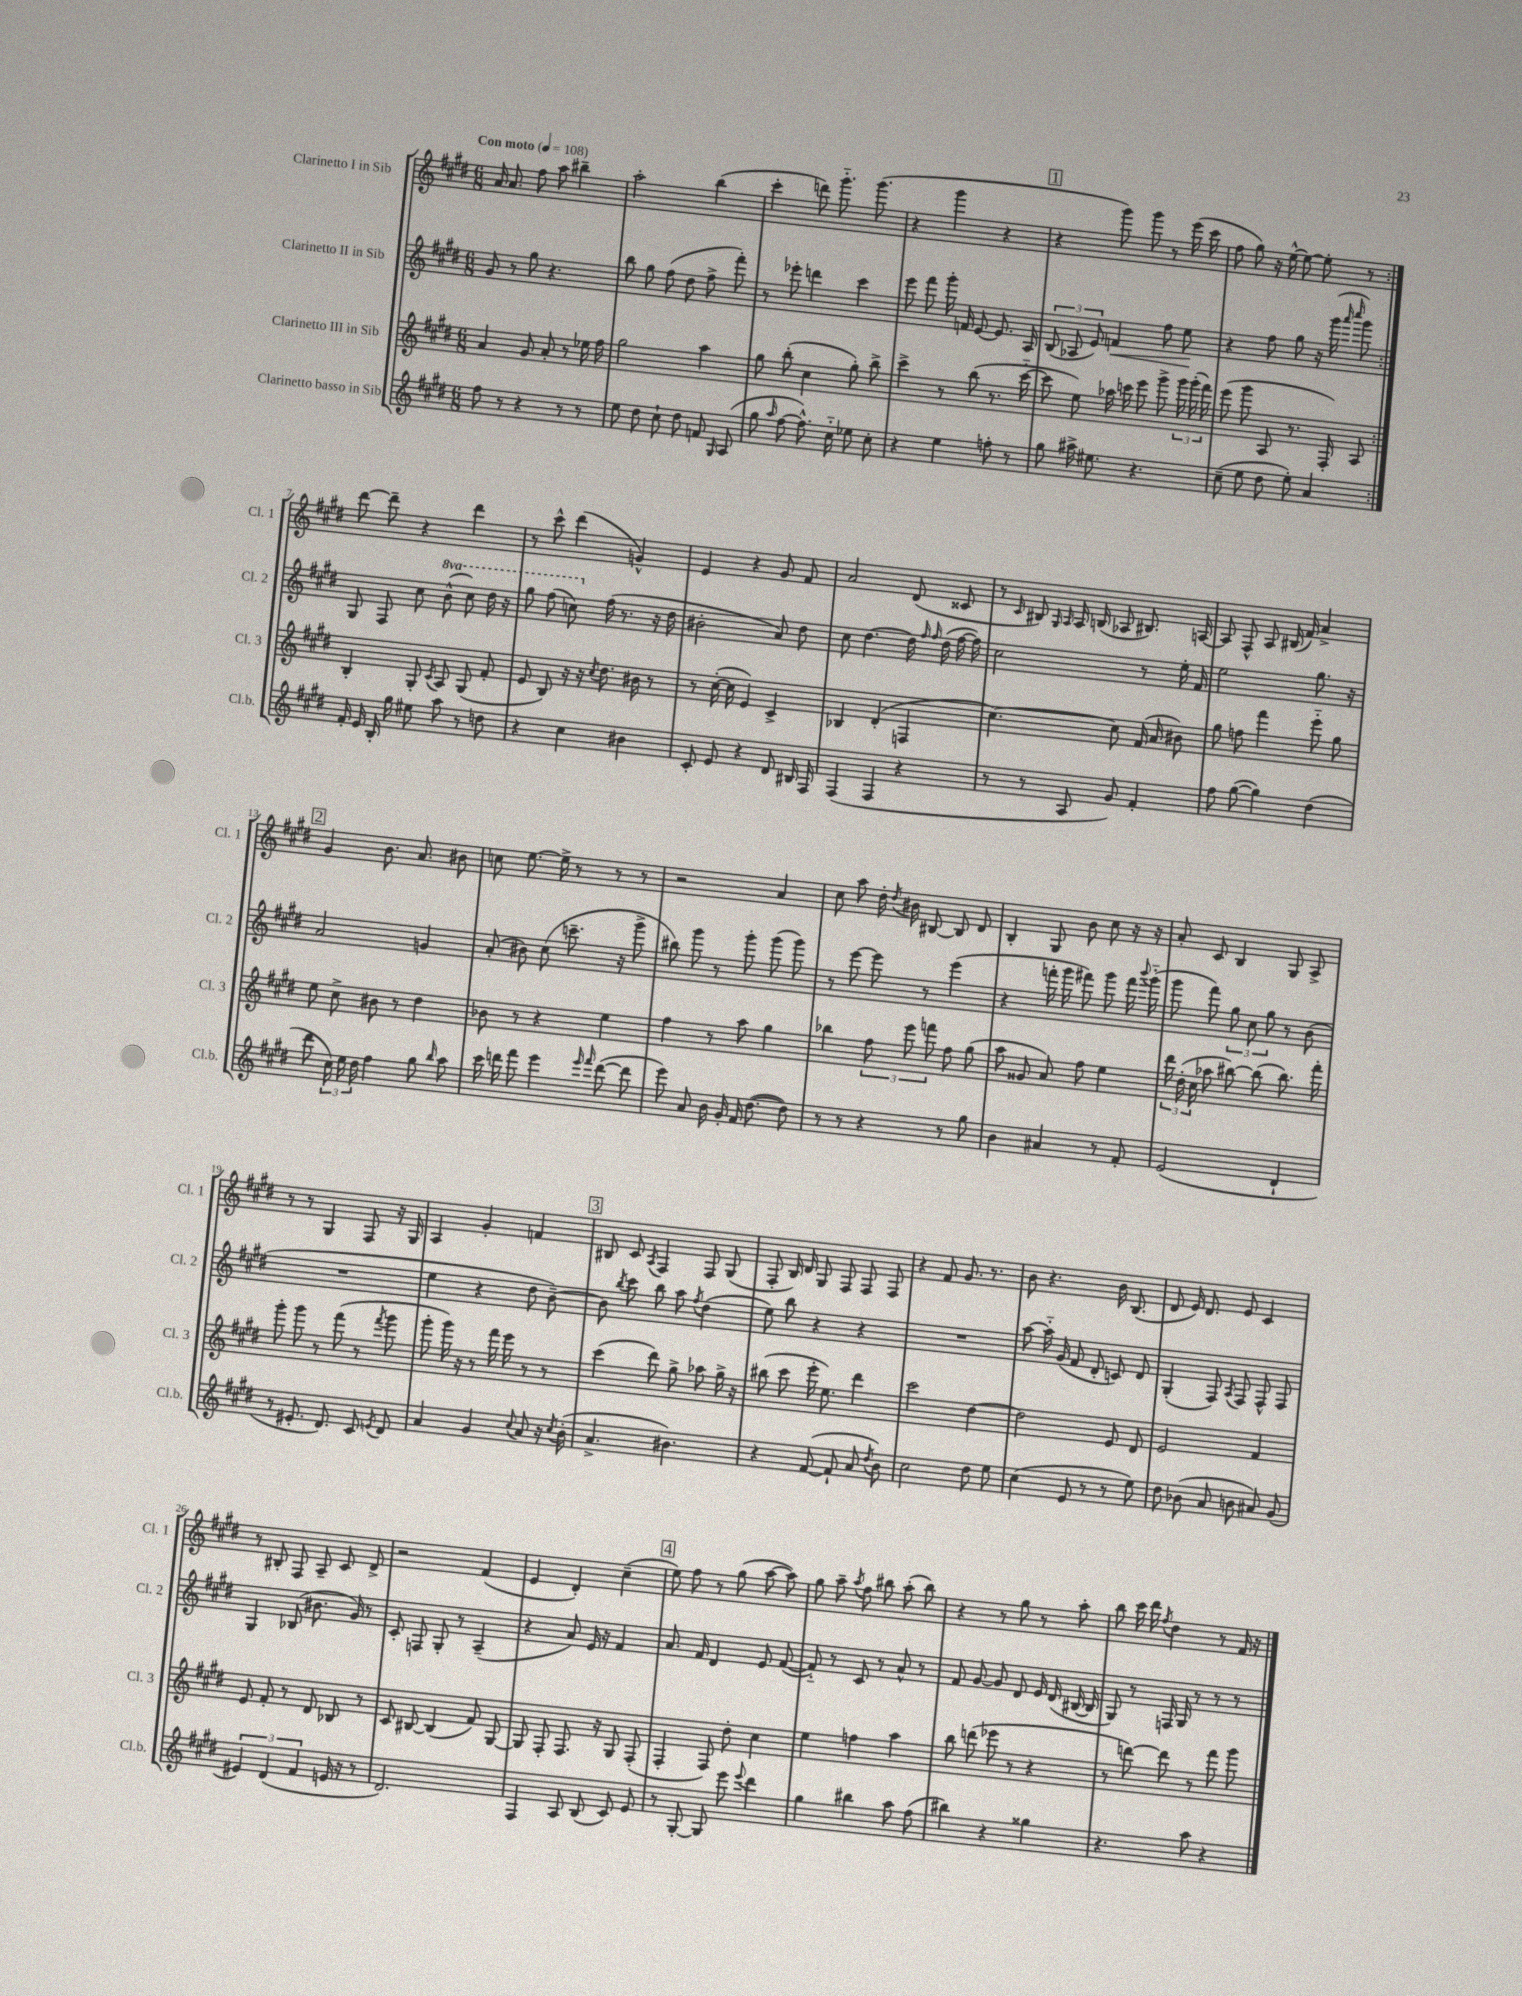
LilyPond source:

<<
\new StaffGroup <<
\new Staff = "s0" \with { instrumentName = "Clarinetto I in Sib" shortInstrumentName = "Cl. 1" } {
    \clef treble \key e \major \numericTimeSignature \time 6/8 \tempo "Con moto" 4 = 108
    \autoBeamOff \repeat volta 2 { a'16 a'8. fis''8 a''8 bis''4-- |
    a''2-. b''4( |
    cis'''4-. d'''8) gis'''8.-_ gis'''8.( |
    r4 gis'''4 r4 |
    \mark \markup { \box "1" } r4 gis'''8) gis'''8 r8 e'''16( cis'''16 |
    fis''8 gis''8) r16 e''16~-^ e''8~ e''8-. r8 | }
    dis'''8~ dis'''8-- r4 dis'''4 |
    r8 cis'''8-^ dis'''4( g'4-^) |
    e'4 r4 gis'8 fis'8 |
    a'2 dis'8( cisis'8 |
    r8 \grace { cis'16 } bis8) \grace { gis16 a16 } a16 b16( aes8 bis8.) a16~ |
    a8 fis8-^ a8 bis16( fis'16) a'4-> |
    \mark \markup { \box "2" } gis'4 b'8. a'8. bis'8 |
    c''8 e''8.~ e''16-> r8 r8 r8 |
    r2 a'4 |
    cis''8 a''8 dis''16-. \acciaccatura { dis''8 } bis'16 bis8~ bis8 dis'8 |
    b4-. gis8 b'8 cis''8 r16 r16 |
    a'8-. cis'8 b4 gis8 a8-> |
    r8 r8 gis4 fis8 r16 gis16 |
    a4 gis'4-. f'4 |
    \mark \markup { \box "3" } bis8 cis'8 \acciaccatura { a8 } fis4 fis8 gis8( |
    fis8-. b16) dis'16 gis8 fis8 fis8 fis8 |
    r4 fis'8 gis'8. r8. |
    b'8 r4. b'16 b8.( |
    dis'8 e'16) dis'8. e'8 cis'4 |
    r8 bis8-. fis8 a8-- cis'8 dis'8-> |
    r2 fis'4( |
    e'4 dis'4-.) cis''4--( |
    \mark \markup { \box "4" } e''8) fis''8 r8 gis''8( a''8~ a''8) |
    gis''8 a''8-- \acciaccatura { a''8 } fis''8 bis''8 a''8-.( bis''8) |
    r4 r8 gis''8 r8 a''8-. |
    b''8 cis'''16 dis'''16 \acciaccatura { fis''8 } dis''4 r8 fis'16 r16 \bar "|." |
}
\new Staff = "s1" \with { instrumentName = "Clarinetto II in Sib" shortInstrumentName = "Cl. 2" } {
    \clef treble \key e \major \numericTimeSignature \time 6/8 \set Staff.ottavationMarkups = #ottavation-simple-ordinals
    \autoBeamOff \repeat volta 2 { gis'8 r8 gis''8 r4. |
    b''8 gis''8 fis''8( dis''8 fis''8-> fis'''8-.) |
    r8 ees'''8-. d'''4 cis'''4 |
    e'''8 fis'''8 gis'''16-. f'16 e'8~ e'8. a16 |
    \mark \markup { \box "1" } \tuplet 3/2 { b8( aes8 e'8) } f'4\< fis''8 e''8\! |
    r4 fis''8 gis''8 r16 gis'''16( \grace { a'''16 cis''''16 } gis'''8) | }
    gis8 fis8 cis''8 \ottava #1 b''8-^( cis'''8) dis'''16 r16 |
    gis'''8 fis'''8( c'''8) \ottava #0 fis''16( r8. r16 dis''16 |
    bis'2-. a'8) dis''8 |
    cis''8 dis''4.~ dis''16 \grace { fis''16 fis''16 } dis''16( fis''16~ fis''16) |
    cis''2 r8 e''16-. fis'16 |
    e''2 gis''8. r16 |
    \mark \markup { \box "2" } a'2 g'4 |
    a'8-.( bis'8) cis''8( c'''8.-- r16 gis'''8-> |
    bis''8) gis'''8 r8 gis'''8-. gis'''8( gis'''8) |
    r8 e'''8~ e'''8 r8 e'''4( |
    r4 f'''16-. gis'''16 fis'''8) gis'''8 fis'''16 \appoggiatura { b'''8 } gis'''16-_( |
    gis'''8 fis'''8) \tuplet 3/2 { gis''8 cis''8 gis''8 } r8 b'8( |
    R2. |
    e''4 r4 dis''8 b'8~--) |
    \mark \markup { \box "3" } b'8 \acciaccatura { b''8 } cis'''8 b''8 a''8 \acciaccatura { fis''8 } dis''4( |
    e''8) b''8 r4 r4 |
    R2. |
    a''8~ a''16-_ gis'16( fis'8 dis'8-. c'8) dis'8 |
    gis4-.( fis8) \acciaccatura { a8 } fis8 fis8-^ fis8 |
    gis4 bes8( bis'8. gis'16) r8 |
    cis'8-. f8 gis8-. r8 a4--( |
    r4 a'8) e'16 r16 fis'4 |
    \mark \markup { \box "4" } a'8. fis'16 dis'4 e'8 fis'8~( |
    fis'8-_) r8 cis'8 r8 a'8-^ r8 |
    fis'8 gis'8~ gis'8 dis'8 e'16 dis'16( bis16~ bis16 |
    gis8) r8 f16 gis16 r8 r8 r8 \bar "|." |
}
\new Staff = "s2" \with { instrumentName = "Clarinetto III in Sib" shortInstrumentName = "Cl. 3" } {
    \clef treble \key e \major \numericTimeSignature \time 6/8
    \autoBeamOff \repeat volta 2 { a'4 gis'8 a'8-. r8 ees''16 fis''16 |
    gis''2 a''4 |
    gis''8 b''8-.( cis''4 gis''8-.) b''8-> |
    cis'''4-> r8 b''8( r8. cis'''16~-_ |
    \mark \markup { \box "1" } cis'''8 e''8) aes''16 c'''16 e'''8 gis'''8-> \tuplet 3/2 { gis'''16 gis'''16-.( fis'''16) } |
    e'''8( gis'''8 a8 r8. fis16-.) a8 | }
    b4-. gis8-. \acciaccatura { cis'8 } a8 gis8( fis'8-. |
    e'8 b8) r16 r16 \acciaccatura { cis''8 } dis''8. bis'16 r8 |
    r8 cis''16~-.( cis''16 e'4) cis'4-> |
    bes4 dis'4-.( f4 |
    cis''4.~) cis''8 fis'16( a'16 bis'8) |
    gis''8 f''8 fis'''4 e'''8-_ gis''8 |
    \mark \markup { \box "2" } e''8 cis''8-> bis'8 r8 dis''4 |
    bes'8 r8 r4 e''4 |
    fis''4 r8 a''8 gis''4 |
    bes''4 \tuplet 3/2 { fis''8 e'''8 f'''8 } fis''8 gis''8( |
    a''8 gisis'8 a'8) fis''8 e''4 |
    \tuplet 3/2 { dis'''16 dis''16-.( cis''16 } aes''8 bis''8~) bis''8( bis''8.) fis'''16-. |
    gis'''8-. gis'''8 r8 fis'''8( r8 \acciaccatura { fis'''8 } gis'''8 |
    gis'''8-. gis'''16) r16 r8 fis'''16 e'''16 r8 r8 |
    \mark \markup { \box "3" } cis'''4( dis'''8) gis''8-> aes''8 gis''16-> r16 |
    bis''8( cis'''8 e'''16-. e''8.) dis'''4 |
    cis'''2 dis''4~ |
    dis''2 e'8 dis'8 |
    e'2 fis'4 |
    e'8 fis'8-. r8 dis'8 bes8 r8 |
    cis'8 bis8~ bis4( fis'8) gis8~ |
    gis8 fis8-. fis8. r16 gis8 fis8-.( |
    \mark \markup { \box "4" } fis4-. fis8) dis''8-. cis''4 |
    e''4 f''4 a''4 |
    b''8 d'''8( ees'''8 r8 r4 |
    r8 d'''8~) d'''8 r8 fis'''8 gis'''8 \bar "|." |
}
\new Staff = "s3" \with { instrumentName = "Clarinetto basso in Sib" shortInstrumentName = "Cl.b." } {
    \clef treble \key e \major \numericTimeSignature \time 6/8
    \autoBeamOff \repeat volta 2 { fis''8 r8 r4 r8 r8 |
    e''8 dis''8 cis''8-! dis''8 f'8 \grace { gis16 } a8( |
    gis''8 \grace { a''16 } fis''8~ fis''8.-^) cis''16-_ ees''8 cis''8-. |
    r4 e''4 f''8-. r8 |
    \mark \markup { \box "1" } gis''8 ais''16-> eis''8. r4. |
    cis''8--( e''8 dis''8 e''8-.) a'4 | }
    fis'16-. e'16 b16-. gis''16 eis''8 a''8 r8 d''8 |
    r4 cis''4 bis'4 |
    cis'8-. e'8 r4 dis'8 bis16 fis16 |
    fis4( fis4 r4 |
    r8 r8 a8 gis'8) fis'4-. |
    fis''8 gis''8~( gis''4) dis''4( |
    \mark \markup { \box "2" } dis'''8 \tuplet 3/2 { cis''16) e''16 dis''16 } fis''4 gis''8 \grace { b''16 } a''8 |
    cis'''16 d'''16 fis'''8 e'''4 \grace { e'''16 fis'''16 } d'''8~( d'''8 |
    e'''8) a'8 b'16 gis'16-. fis'16 dis''8.~( dis''8) |
    r8 r8 r4 r8 gis''8 |
    b'4 ais'4 r8 fis'8-. |
    e'2( dis'4-! |
    r8 eis'8.-. dis'8.) cis'8 \acciaccatura { e'8 } dis'8 |
    a'4 gis'4 \appoggiatura { cis''8 } a'8 r16 \acciaccatura { cis''8 } b'16-.( |
    \mark \markup { \box "3" } a'4.-> bis'4.) |
    r4 fis'8~( fis'8-! a'8 \acciaccatura { dis''8 } b'8) |
    cis''2 dis''8 e''8 |
    cis''4( e'8 r8 r8 e''8) |
    dis''8 bes'8( a'8 b'8 ais'8) gis'8( |
    \tuplet 3/2 { eis'4) dis'4( fis'4 } e'16 r16 r8 |
    dis'2.) |
    fis4 a8 b8( cis'8) e'8 |
    \mark \markup { \box "4" } r8 gis8~-. gis8 e'''8 \appoggiatura { e'''8 } dis'''4 |
    gis''4 bis''4 a''8 fis''8( |
    bis''4) r4 gisis''4 |
    r4. a''8 r4 \bar "|." |
}
>>
>>
